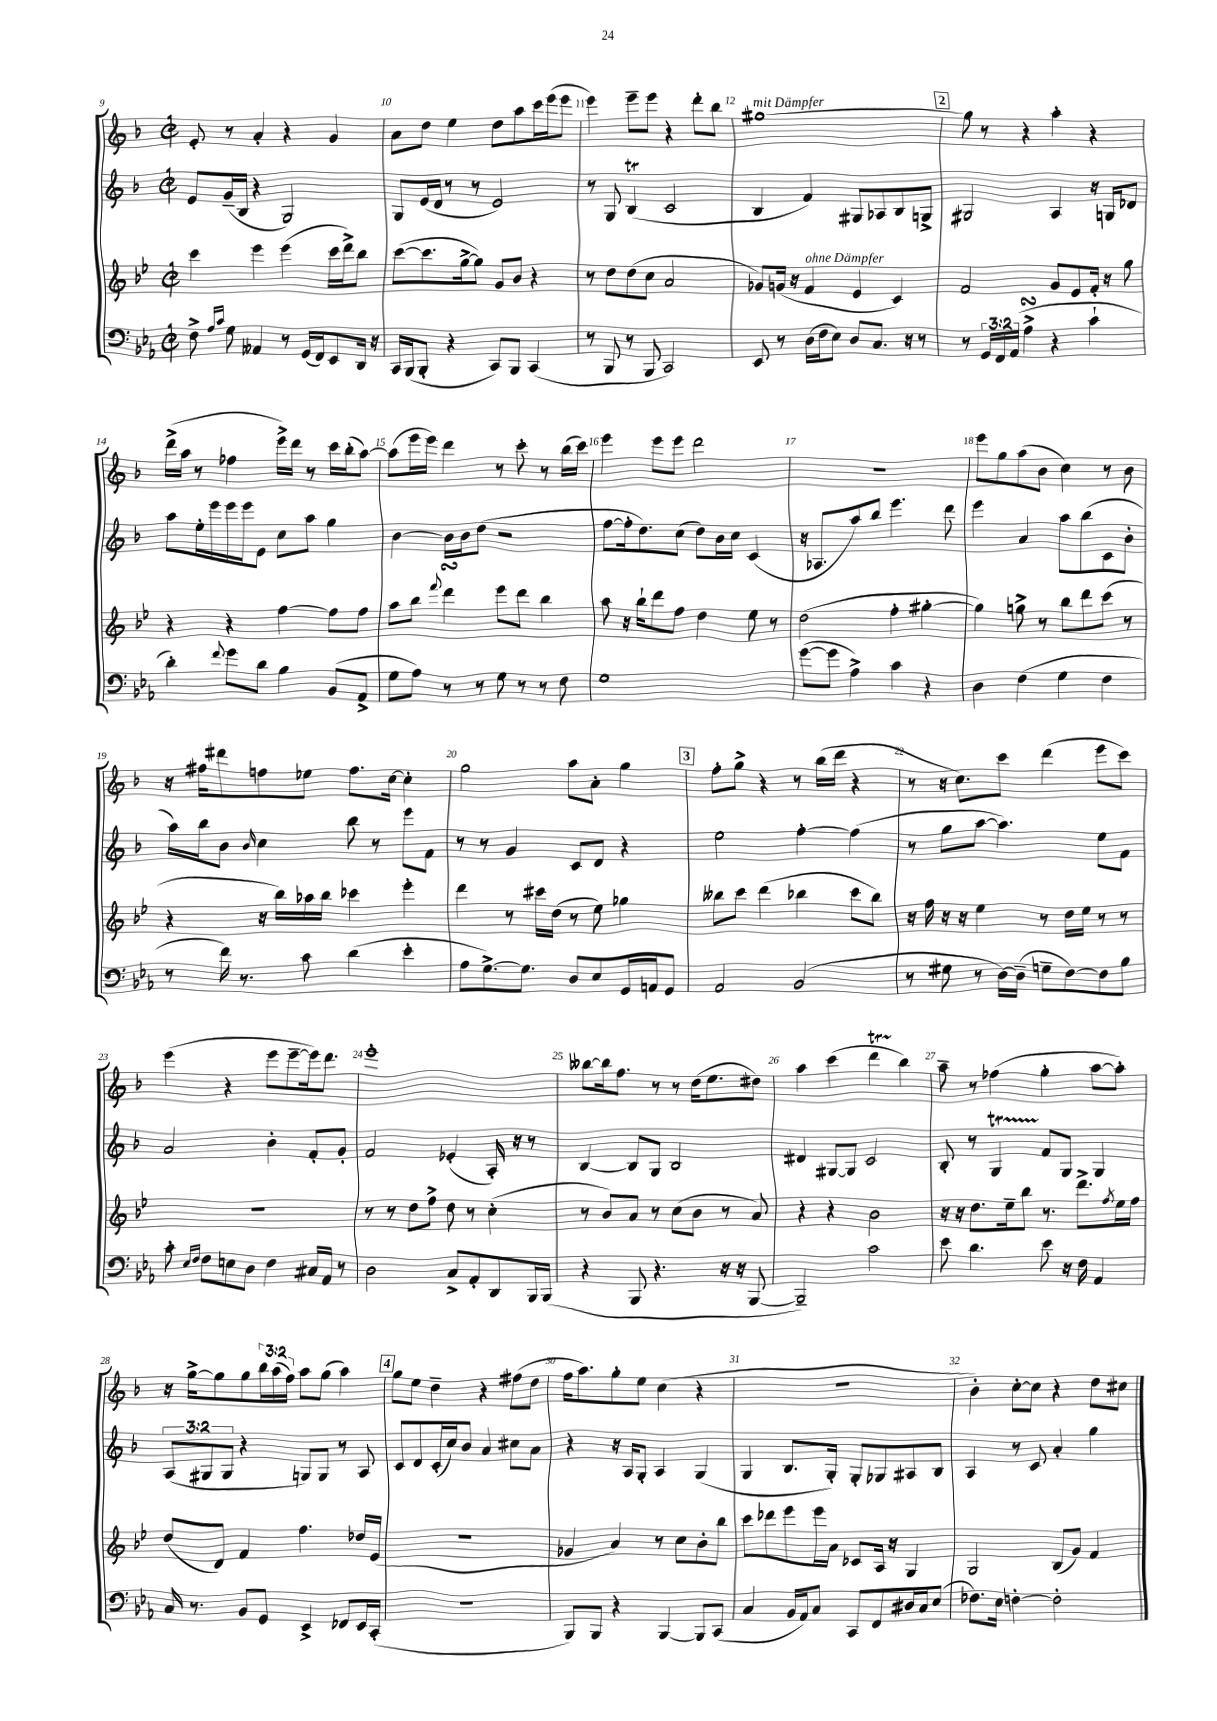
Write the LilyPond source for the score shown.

<<
\new StaffGroup <<
\new Staff = "s0" {
    \clef treble \key f \major \defaultTimeSignature \time 2/2 \override Staff.TupletNumber.text = #tuplet-number::calc-fraction-text
    e'8-. r8 a'4-. r4 g'4 |
    a'8 d''8 e''4 d''8 a''8 c'''16 e'''16( e'''8 |
    e'''4) e'''8-- e'''8 r4 d'''8-. bes''8 |
    gis''1~^\markup { \italic "mit Dämpfer" } |
    \mark \markup { \box "2" } gis''8 r8 r4 a''4-. r4 |
    d'''16->( a''16 r8 fes''4 e'''16->) d'''16 r8 c'''16 bes''16-.( a''8~) |
    a''8( e'''16 e'''16) d'''4 r8 c'''8-. r8 bes''16( c'''16) |
    e'''4 e'''8 e'''8 d'''2 |
    r1 |
    e'''8 g''8 a''8( bes'8 c''4) r8 bes'8 |
    r16 fis''16 dis'''8 f''8 ees''8 f''8. c''16~ c''4-. |
    g''2 a''8 a'8-. g''4 |
    \mark \markup { \box "3" } f''8-. g''8-> r4 r8 bes''16( d'''16 r4 |
    r8 r16 c''8.) c'''8 d'''4( e'''8 c'''8) |
    e'''4( r4 e'''8 e'''8~-- e'''16) d'''8. |
    e'''1-. |
    beses''8~ beses''16 f''8. r8 r8 d''16( e''8. dis''8) |
    a''4 c'''4( d'''4\startTrillSpan bes''4\stopTrillSpan) |
    a''8-- r8 fes''4( g''4-. a''8~ a''8-.) |
    r16 g''16~-> g''8 g''8 \tuplet 3/2 { bes''16 a''16( f''16) } a''8 g''8( a''4) |
    \mark \markup { \box "4" } g''8 e''8 d''4-- r4 fis''8( d''8 |
    f''16 a''8.) g''8-. e''8 c''4( r4 |
    R1 |
    bes'4-.) c''8~-. c''8 r4 d''8 cis''8 \bar "|." |
}
\new Staff = "s1" {
    \clef treble \key f \major \defaultTimeSignature \time 2/2 \override Staff.TupletNumber.text = #tuplet-number::calc-fraction-text
    e'8 g'16--( bes16 r4 g2) |
    g8 e'16( d'16 r8 r8 e'2) |
    r8 g8 bes4\trill( c'2 |
    bes4 f'4) gis8 aes8 bes8 g8-> |
    \mark \markup { \box "2" } gis2 a4 r16 g16 des'8 |
    a''8 e''16-. e'''16 e'''16 e'''16 e'8 c''8 a''8 g''4 |
    bes'4~ bes'16 bes'16 d''8( r2 |
    f''8~ f''16-. d''8.) c''8( d''8) bes'16 c''16 c'4( |
    r16 aes8. a''8) bes''8 e'''4. d'''8 |
    e'''4 a'4 a''8 bes''8( c'8 bes'8-. |
    a''16) bes''16 bes'8 \grace { bes'16 } c''4 bes''8 r8 e'''8 f'8 |
    r8 r8 g'4 c'8 d'8 r4 |
    \mark \markup { \box "3" } e''2 f''4~-. f''4( |
    r8 g''8 a''8~ a''4.) e''8 f'8 |
    a'2 bes'4-. f'8-. g'8-. |
    f'2 ees'4-.( a16-.) r16 r8 |
    bes4~ bes8 g8 bes2 |
    dis'4 gis8~ gis8 c'2 |
    bes8-. r8 g4\startTrillSpan f'8\stopTrillSpan g8 g4 |
    \tuplet 3/2 { a8( gis8 gis8 } r4 g8) g8 r8 a8 |
    \mark \markup { \box "4" } c'8 d'8 c'16-.( c''16) bes'8 a'4 cis''8 a'8 |
    r4 r16 a16 g8-. a4 g4( |
    g4 bes8. g16-.) g8-. ges8 ais8 bes8 |
    a4 r8 c'8 a'4-. g''4 \bar "|." |
}
\new Staff = "s2" {
    \clef treble \key bes \major \defaultTimeSignature \time 2/2
    c'''4 ees'''4 ees'''4( c'''16 d'''16->) bes''8 |
    c'''8~( c'''8. g''16~-> g''8) g'8 bes'8 r4 |
    r8 d''8 d''8( c''8 a'2 |
    ges'8) g'16( r16 f'4^\markup { \italic "ohne Dämpfer" } ees'4 c'4) |
    \mark \markup { \box "2" } f'2 g'8 ees'8 f'16-. r16 g''8 |
    r4 r4 f''4~ f''8 f''8 |
    a''8 bes''8 \appoggiatura { f'''8 } d'''4\turn ees'''8 d'''8 bes''4 |
    a''8 r16 bes''16-! d'''8 f''8 d''4 ees''8 r8 |
    d''2( f''4-. gis''4~-. |
    gis''4) g''8-> r8 bes''8 d'''8 c'''8( r8 |
    r4 r16 bes''16) aes''16 bes''16 ces'''4 ees'''4-. |
    d'''4 r8 cis'''16 d''16( r8 ees''8) ges''4 |
    \mark \markup { \box "3" } beses''8 c'''8 d'''4( bes''4 c'''8 bes''8) |
    r16 f''16 r16 r16 ees''4 r8 d''16 ees''16 r8 r8 |
    R1 |
    r8 r8 d''8 f''8-> d''8 r8 c''4-.( |
    r8 bes'8) a'8 r8 c''8( bes'8 r8 a'8) |
    r4 r4 bes'2 |
    r16 r16 d''8. ees''16-- bes''8 r8. d'''8.-> \acciaccatura { f''8 } ees''16 f''16 |
    d''8( d'8) f'4 f''4. des''16 ees'16( |
    \mark \markup { \box "4" } r1 |
    ges'4 a'4) r8 c''8 bes'8-. bes''8 |
    c'''8 des'''8 ees'''8 ees'''16 a'16 ces'8 a16 r16 g4 |
    g2 bes8( g'8) f'4 \bar "|." |
}
\new Staff = "s3" {
    \clef bass \key ees \major \defaultTimeSignature \time 2/2 \override Staff.TupletNumber.text = #tuplet-number::calc-fraction-text
    f8-> \grace { aes16 c'16 } g8 aeses,4 r8 g,16( f,16) ees,8 d,16 r16 |
    c,16 bes,,16( bes,,8-. r4 c,8) bes,,8 c,4( |
    r8 bes,,8 r8 bes,,8 c,2) |
    ees,8 r8 d16( f16 ees8) d8 c8. r16 r8 |
    \mark \markup { \box "2" } r8 \tuplet 3/2 { g,16 f,16 aes,16( } aes4->\turn r4 c'4-! |
    d'4-.) \appoggiatura { f'8 } g'8 d'8 bes4 bes,8( aes,8-> |
    g8 aes8) r8 r8 g8 r8 r8 f8 |
    g1 |
    g'8~( g'8 aes4->) c'4 r4 |
    d4 f4( g4 f4 |
    r8 f'16) r8. c'8 d'4( ees'4-. |
    aes8 g8.~->) g8. d8 ees8 g,16 a,16 g,8 |
    \mark \markup { \box "3" } aes,2 bes,2( |
    r8 gis8 r8 d16~) d16--( g8-- f8~) f8 bes8 |
    c'8-. \grace { ees16 f16 } f8 e8 d8 f4 cis16 aes,16 r8 |
    d2 c8-> aes,8-. d,8 bes,,16 bes,,16( |
    r4 bes,,8 r4. r16 r16 bes,,8~ |
    bes,,2--) c'2 |
    ees'8 d'4. ees'8 r16 f16 aes,4 |
    c16 r8. bes,8 g,8 ees,4-> fes,8 ees,16 c,16-.( |
    \mark \markup { \box "4" } r1 |
    bes,,8) bes,,8 r4 bes,,4~ bes,,8 c,8( |
    c4 bes,16 aes,16) c8 c,8 f,8 dis16 c16 ees8( |
    fes8.) ees16 f4~-. f2-. \bar "|." |
}
>>
>>
\layout { \context { \Score currentBarNumber = #9 \override BarNumber.break-visibility = ##(#f #t #t) barNumberVisibility = #all-bar-numbers-visible } }
